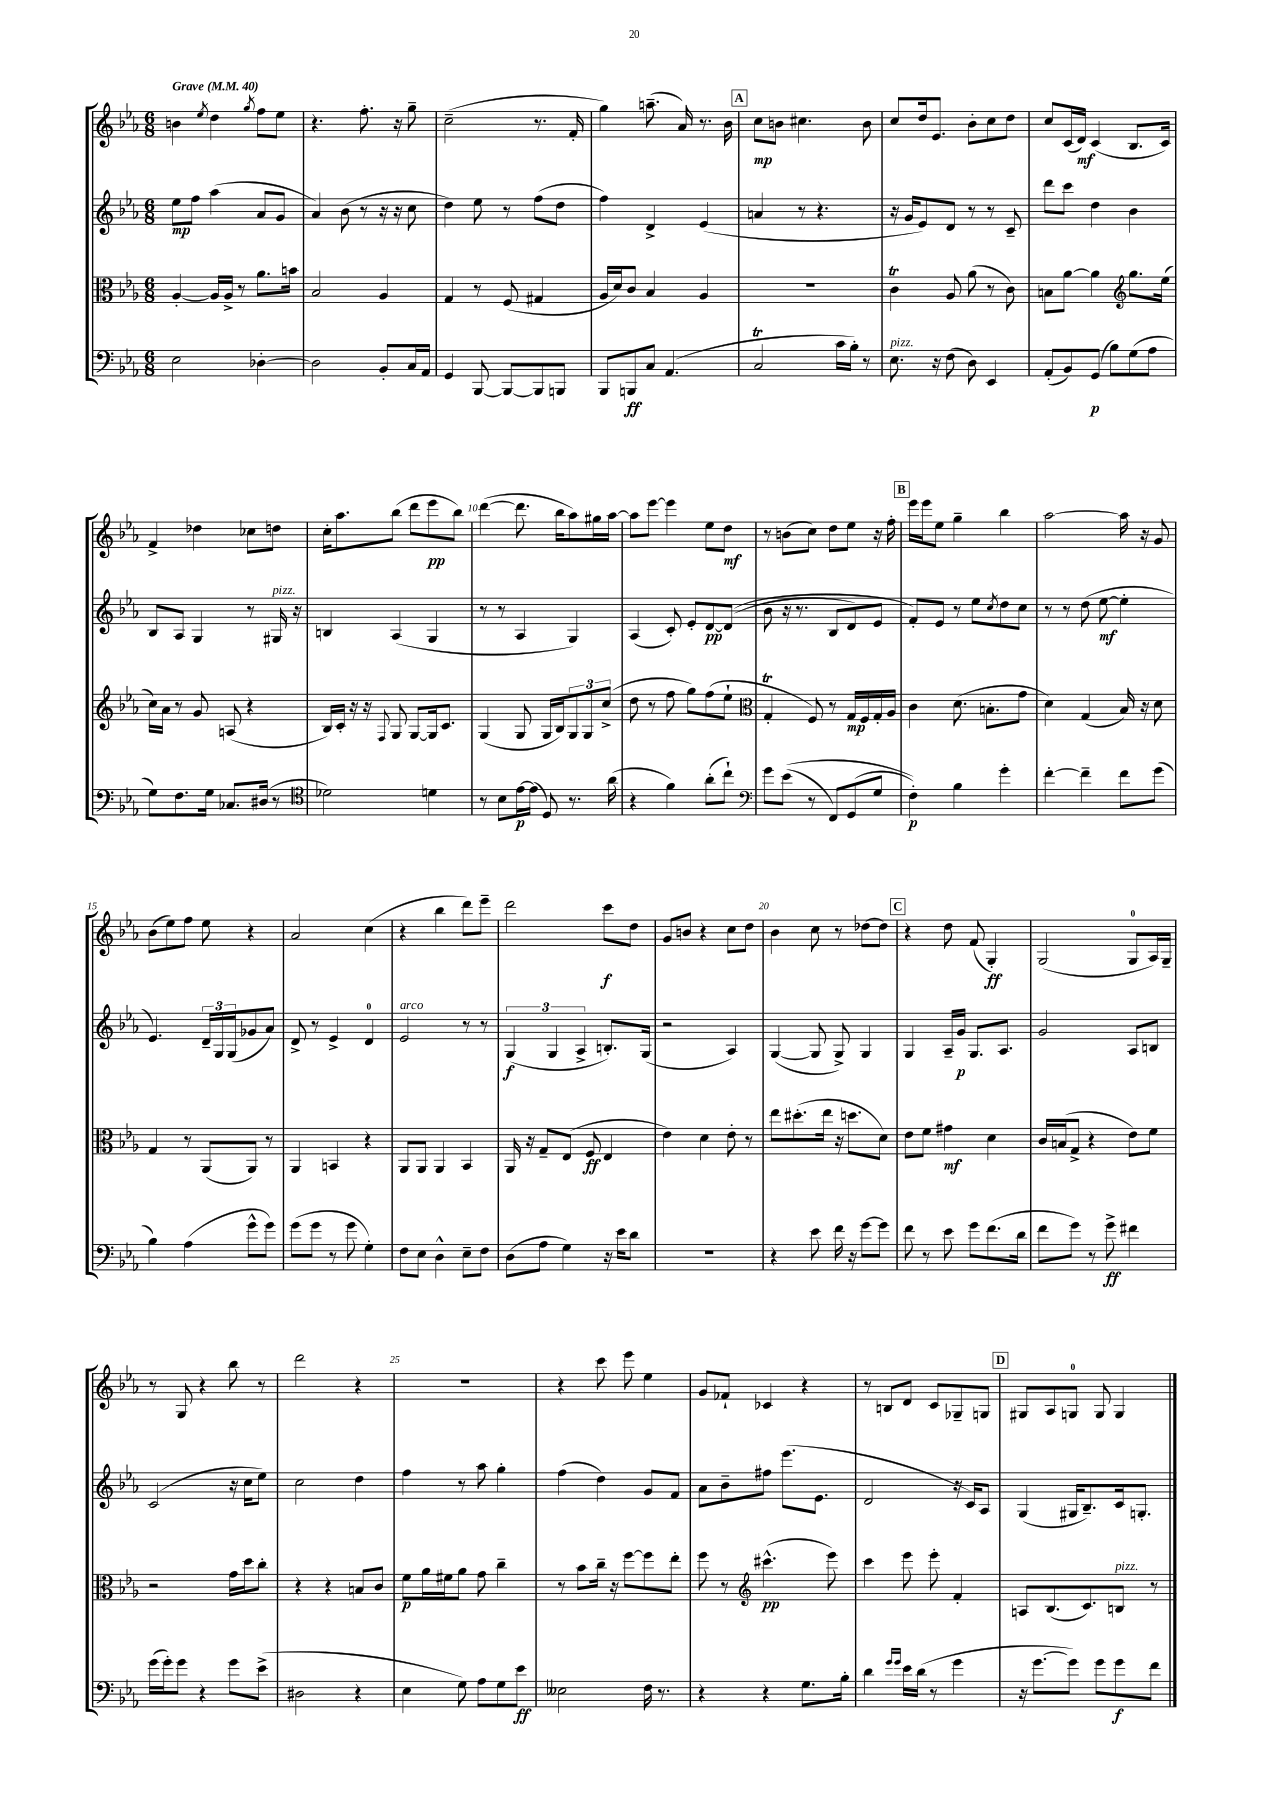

**kern	**dynam	**kern	**dynam	**kern	**dynam	**kern	**dynam
*part4	*part4	*part3	*part3	*part2	*part2	*part1	*part1
*staff4	*staff4	*staff3	*staff3	*staff2	*staff2	*staff1	*staff1
*clefF4	*	*clefC3	*	*clefG2	*	*clefG2	*
*k[b-e-a-]	*	*k[b-e-a-]	*	*k[b-e-a-]	*	*k[b-e-a-]	*
*M6/8	*	*M6/8	*	*M6/8	*	*M6/8	*
*MM40	*	*MM40	*	*MM40	*	*MM40	*
=1	=1	=1	=1	=1	=1	=1	=1
!	!	!	!	!	!	!LO:TX:a:B:t=Grave	!
2E-\	.	[4A-'/	.	8ee-\L	mp	4bn\	.
.	.	.	.	8ff\J	.	.	.
.	.	.	.	.	.	8qee-/	.
.	.	16A-/LL]	.	(4aa-\	.	4dd\	.
.	.	16A-^/JJ	.	.	.	.	.
.	.	8r	.	.	.	.	.
.	.	.	.	.	.	8qgg/	.
[4D-X'\	.	8.a-\L	.	8a-/L	.	8ff\L	.
.	.	.	.	8g/J	.	8ee-\J	.
.	.	16bn\Jk	.	.	.	.	.
=2	=2	=2	=2	=2	=2	=2	=2
2D-\]	.	2B-/	.	4a-/)	.	4.r	.
.	.	.	.	(8b-\	.	.	.
.	.	.	.	8r	.	8.ff'\	.
8BB-'/L	.	4A-/	.	16r	.	.	.
.	.	.	.	16r	.	16r	.
16C/L	.	.	.	8cc\	.	8gg~\	.
16AA-/JJ	.	.	.	.	.	.	.
=3	=3	=3	=3	=3	=3	=3	=3
4GG/	.	4G/	.	4dd\)	.	(2cc~\	.
[8BBB-/	.	8r	.	8ee-\	.	.	.
8BBB-/L_	.	(8F/	.	8r	.	.	.
8BBB-/]	.	4G#X/	.	(8ff\L	.	8.r	.
8BBBn/J	.	.	.	8dd\J	.	.	.
.	.	.	.	.	.	16f'/	.
=4	=4	=4	=4	=4	=4	=4	=4
8BBB-/L	.	16A-/LL	.	4ff\)	.	4gg\)	.
.	.	16d/J)	.	.	.	.	.
8BBBn/	ff	8c/J	.	.	.	.	.
8C/J	.	4B-/	.	4d^/	.	(8.aan~\	.
(4.AA-/	.	.	.	.	.	.	.
.	.	.	.	.	.	16a-/)	.
.	.	4A-/	.	(4e-/	.	8.r	.
.	.	.	.	.	.	16b-\	.
!!LO:REH:place=s1:t=A
=5	=5	=5	=5	=5	=5	=5	=5
2CT/	.	2.r	.	4an/	.	8cc\L	mp
.	.	.	.	.	.	8bn\J	.
.	.	.	.	8r	.	4.cc#X\	.
.	.	.	.	4.r	.	.	.
16c\LL	.	.	.	.	.	.	.
16B-'\JJ)	.	.	.	.	.	.	.
8r	.	.	.	.	.	8b\	.
=6	=6	=6	=6	=6	=6	=6	=6
!LO:TX:a:i:t=pizz.	!	!	!	!	!	!	!
8.E-\	.	4cT\	.	16r	.	8cc/L	.
.	.	.	.	16g/KL	.	.	.
.	.	.	.	8e-/)	.	16dd/k	.
16r	.	.	.	.	.	8.e-/J	.
(8F\	.	8A-/	.	8d/J	.	.	.
8D\)	.	(8a-\	.	8r	.	8b-'\L	.
4EE-/	.	8r	.	8r	.	8cc\	.
.	.	8c\)	.	8c~/	.	8dd\J	.
=7	=7	=7	=7	=7	=7	=7	=7
(8AA-'/L	.	8Bn\L	.	8ddd\L	.	8cc/L	.
8BB-/)	.	[8a-\J	.	8ccc\J	.	(16c/L	.
.	.	.	.	.	.	16d/JJ)	mf
(8GG/J	p	4a-\]	.	4dd\	.	(4c/	.
8B-\L)	.	.	.	.	.	.	.
*	*	*clefG2	*	*	*	*	*
(8G\	.	8.gg\L	.	4b-\	.	8.B-/L	.
8A-\J	.	.	.	.	.	.	.
.	.	(16ee-\Jk	.	.	.	16c/Jk)	.
!!LO:LB:g=z
=8	=8	=8	=8	=8	=8	=8	=8
8G\L)	.	16cc\LL)	.	8B-/L	.	4f^/	.
.	.	16a-\JJ	.	.	.	.	.
8.F\	.	8r	.	8A-/J	.	.	.
.	.	8g/	.	4G/	.	4dd-X\	.
16G\Jk	.	.	.	.	.	.	.
8.C-X/L	.	(8An/	.	.	.	.	.
.	.	4r	.	8r	.	8cc-X\L	.
(16D#X/Jk	.	.	.	.	.	.	.
!	!	!	!	!LO:TX:a:i:t=pizz.	!	!	!
8r	.	.	.	16G#X/	.	8ddn\J	.
.	.	.	.	16r	.	.	.
=9	=9	=9	=9	=9	=9	=9	=9
*clefC4	*	*	*	*	*	*	*
2d-X\)	.	16B-/LL)	.	4Bn/	.	16cc'\KL	.
.	.	16c'/JJ	.	.	.	8.aa-\	.
.	.	16r	.	.	.	.	.
.	.	16r	.	.	.	.	.
.	.	8qqF/	.	.	.	.	.
.	.	8G/	.	(4A-/	.	(8bb-\J	.
.	.	[8G/L	.	.	.	8ddd\L	.
4dn\	.	16G/k]	.	4G/	.	8eee-\	pp
.	.	8.c/J	.	.	.	.	.
.	.	.	.	.	.	8bb-\J)	.
=10	=10	=10	=10	=10	=10	=10	=10
8r	.	(4G/	.	8r	.	([4ddd\	.
8B-\L	.	.	.	8r	.	.	.
[16e-\L	p	8G/	.	4A-/	.	8.ddd\]	.
(16e-\JJ]	.	.	.	.	.	.	.
8D/)	.	16G/LL	.	.	.	.	.
.	.	16B-/J)	.	.	.	16bb-\KL	.
8.r	.	12G/	.	4G/)	.	8aa-\)	.
.	.	12G/	.	.	.	.	.
.	.	.	.	.	.	16gg#X\L	.
.	.	(12cc^/J	.	.	.	.	.
(16a-\	.	.	.	.	.	[16aa-\JJ	.
=11	=11	=11	=11	=11	=11	=11	=11
4r	.	8dd\	.	(4A-/	.	8aa-\L]	.
.	.	8r	.	.	.	[8eee-\J	.
4f\)	.	8ff\	.	8c'/)	.	4eee-\]	.
.	.	8gg\L)	.	8e-'/L	.	.	.
(8a-'\L	.	(8ff\	.	[8d/	pp	8ee-\L	.
8cc`\J)	.	8ee-`\J	.	((8d/J]	.	8dd\J	mf
=12	=12	=12	=12	=12	=12	=12	=12
*clefF4	*	*clefC3	*	*	*	*	*
8g\L	.	4Gt'/	.	8b-\	.	8r	.
((8e-\J	.	.	.	16r	.	(8bn\L	.
.	.	.	.	8.r	.	.	.
8r	.	8F/)	.	.	.	8cc\J)	.
8FF/L)	.	8r	.	8B-/L	.	8dd\L	.
(8GG/	.	16G/LL	mp	8d/)	.	8ee-\J	.
.	.	16F/	.	.	.	.	.
8G/J	.	16G'/	.	8e-/J	.	16r	.
.	.	16A-/JJ	.	.	.	16ff'\	.
!!LO:REH:place=s1:t=B
=13	=13	=13	=13	=13	=13	=13	=13
4F'\))	p	4c\	.	8f'/L)	.	16eee-\LL	.
.	.	.	.	.	.	16eee-\J	.
.	.	.	.	8e-/J	.	8ee-\J	.
4B-\	.	(8.d\	.	8r	.	4gg~\	.
.	.	.	.	8ee-\L	.	.	.
.	.	8.Bn'\L	.	.	.	.	.
.	.	.	.	8qcc/	.	.	.
4g'\	.	.	.	8dd\	.	4bb-\	.
.	.	8g\J	.	8cc\J	.	.	.
=14	=14	=14	=14	=14	=14	=14	=14
[4f'\	.	4d\)	.	8r	.	[2aa-\	.
.	.	.	.	8r	.	.	.
4f~\]	.	(4G/	.	(8dd\	.	.	.
.	.	.	.	[8ee-\	mf	.	.
8f\L	.	16B-/)	.	4ee-'\]	.	16aa-\]	.
.	.	16r	.	.	.	16r	.
(8g\J	.	8d\	.	.	.	8g/	.
!!LO:LB:g=z
=15	=15	=15	=15	=15	=15	=15	=15
4B-\)	.	4G/	.	4.e-/)	.	(8b-\L	.
.	.	.	.	.	.	8ee-\)	.
(4A-\	.	8r	.	.	.	8ff\J	.
.	.	(8AA-/L	.	24d~/LL	.	8ee-\	.
.	.	.	.	24G/	.	.	.
.	.	.	.	(24G/J	.	.	.
8g^^\L	.	8AA-/J)	.	8g-X/	.	4r	.
8g\J)	.	8r	.	8a-/J)	.	.	.
=16	=16	=16	=16	=16	=16	=16	=16
(8g\L	.	4AA-/	.	8d^/	.	2a-/	.
8g\J	.	.	.	8r	.	.	.
8r	.	4BBn/	.	4e-^/	.	.	.
8g\	.	.	.	.	.	.	.
4G'\)	.	4r	.	4d/	.	(4cc\	.
=17	=17	=17	=17	=17	=17	=17	=17
!	!	!	!	!LO:TX:a:i:t=arco	!	!	!
8F\L	.	8AA-/L	.	2e-/	.	4r	.
8E-\J	.	8AA-/J	.	.	.	.	.
4D^^\	.	4AA-/	.	.	.	4bb-\	.
8E-~\L	.	4BB-/	.	8r	.	8ddd\L)	.
8F\J	.	.	.	8r	.	8eee-~\J	.
=18	=18	=18	=18	=18	=18	=18	=18
(8D\L	.	16AA-/	.	(6G/	f	2ddd\	.
.	.	16r	.	.	.	.	.
8A-\J	.	8G~/L	.	.	.	.	.
.	.	.	.	6G/	.	.	.
4G\)	.	(8E-/J	.	.	.	.	.
.	.	.	.	6A-^/	.	.	.
.	.	8F/	ff	.	.	.	.
16r	.	4E-/	.	8.Bn'/L)	.	8ccc\L	f
16e-\KL	.	.	.	.	.	.	.
8d\J	.	.	.	.	.	8dd\J	.
.	.	.	.	(16G/Jk	.	.	.
=19	=19	=19	=19	=19	=19	=19	=19
2.r	.	4e-\)	.	2r	.	8g/L	.
.	.	.	.	.	.	8bn/J	.
.	.	4d\	.	.	.	4r	.
.	.	8e-'\	.	4A-/)	.	8cc\L	.
.	.	8r	.	.	.	8dd\J	.
=20	=20	=20	=20	=20	=20	=20	=20
4r	.	8ee-\L	.	([4G/	.	4b-\	.
.	.	(8.dd#X'\	.	.	.	.	.
8e-\	.	.	.	8G/]	.	8cc\	.
.	.	16ee-\Jk	.	.	.	.	.
16f\	.	16r	.	8G^/)	.	8r	.
16r	.	8.ddn\L	.	.	.	.	.
[8g\L	.	.	.	4G/	.	[8dd-X\L	.
8g\J]	.	8d\J)	.	.	.	8dd-\J]	.
!!LO:REH:place=s1:t=C
=21	=21	=21	=21	=21	=21	=21	=21
8f\	.	8e-\L	.	4G/	.	4r	.
8r	.	8f\J	.	.	.	.	.
8e-\	.	4g#X\	mf	16A-~/LL	.	8dd\	.
.	.	.	.	16g/JJ	p	.	.
8g\L	.	.	.	8.G/L	.	(8f/	.
(8.f\	.	4d\	.	.	.	4G'/)	ff
.	.	.	.	8.A-/J	.	.	.
16d\Jk	.	.	.	.	.	.	.
=22	=22	=22	=22	=22	=22	=22	=22
8f\L	.	16c/LL	.	2g/	.	(2G/	.
.	.	(16Bn/J	.	.	.	.	.
8g\J)	.	8G^/J	.	.	.	.	.
8r	.	4r	.	.	.	.	.
8g^\	ff	.	.	.	.	.	.
4f#X\	.	8e-\L)	.	8A-/L	.	8G/L	.
.	.	8f\J	.	8Bn/J	.	16A-/L)	.
.	.	.	.	.	.	16G~/JJ	.
!!LO:LB:g=z
=23	=23	=23	=23	=23	=23	=23	=23
(16g\LL	.	2r	.	(2c/	.	8r	.
16g'\J)	.	.	.	.	.	.	.
8g\J	.	.	.	.	.	8G/	.
4r	.	.	.	.	.	4r	.
8g\L	.	16g\LL	.	16r	.	8bb-\	.
.	.	16dd\J	.	16cc\KL	.	.	.
(8e-^\J	.	8cc'\J	.	8ee-\J)	.	8r	.
=24	=24	=24	=24	=24	=24	=24	=24
2D#X\	.	4r	.	2cc\	.	2ddd\	.
.	.	4r	.	.	.	.	.
4r	.	8Bn/L	.	4dd\	.	4r	.
.	.	8c/J	.	.	.	.	.
=25	=25	=25	=25	=25	=25	=25	=25
4E-\	.	8f\L	p	4ff\	.	2.r	.
.	.	16a-\L	.	.	.	.	.
.	.	16f#X\J	.	.	.	.	.
8G\)	.	8a-\J	.	8r	.	.	.
8A-\L	.	8g\	.	8aa-\	.	.	.
8G\	.	4cc~\	.	4gg'\	.	.	.
8e-\J	ff	.	.	.	.	.	.
=26	=26	=26	=26	=26	=26	=26	=26
2E--X\	.	8r	.	(4ff\	.	4r	.
.	.	8b-\L	.	.	.	.	.
.	.	16cc~\Jk	.	4dd\)	.	8ccc\	.
.	.	16r	.	.	.	.	.
.	.	[8ff\L	.	.	.	8eee-\	.
16F\	.	8ff\]	.	8g/L	.	4ee-\	.
8.r	.	.	.	.	.	.	.
.	.	8ee-'\J	.	8f/J	.	.	.
=27	=27	=27	=27	=27	=27	=27	=27
4r	.	8ff\	.	8a-\L	.	8g/L	.
.	.	8r	.	8b-~\	.	8f-X`/J	.
*	*	*clefG2	*	*	*	*	*
4r	.	(4.ccc#X^^\	pp	8ff#X\J	.	4c-X/	.
.	.	.	.	(8.eee-\L	.	.	.
8.G\L	.	.	.	.	.	4r	.
.	.	.	.	8.e-\J	.	.	.
.	.	8eee-\)	.	.	.	.	.
16B-'\Jk	.	.	.	.	.	.	.
=28	=28	=28	=28	=28	=28	=28	=28
4d\	.	4ccc\	.	2d/	.	8r	.
.	.	.	.	.	.	8Bn/L	.
16qqg/LL	.	.	.	.	.	.	.
16qqg/JJ	.	.	.	.	.	.	.
16e-\LL	.	8eee-\	.	.	.	8d/J	.
(16d\JJ	.	.	.	.	.	.	.
8r	.	8eee-'\	.	.	.	8c/L	.
4g\	.	4f'/	.	16r	.	8G-X~/	.
.	.	.	.	16c/KL)	.	.	.
.	.	.	.	8A-/J	.	8Gn/J	.
!!LO:REH:place=s1:t=D
=29	=29	=29	=29	=29	=29	=29	=29
16r	.	8An/L	.	(4G/	.	8G#X/L	.
[8.g\L	.	.	.	.	.	.	.
.	.	(8.B-/	.	.	.	8A-/	.
8g\J])	.	.	.	16G#X/KL	.	8Gn/J	.
.	.	8.c/)	.	8.B-~/)	.	.	.
8g\L	.	.	.	.	.	8G/	.
!	!	!LO:TX:a:i:t=pizz.	!	!	!	!	!
8g\	f	8Bn/J	.	16c/k	.	4G/	.
.	.	.	.	8.Gn'/J	.	.	.
8f\J	.	8r	.	.	.	.	.
==	==	==	==	==	==	==	==
*-	*-	*-	*-	*-	*-	*-	*-
